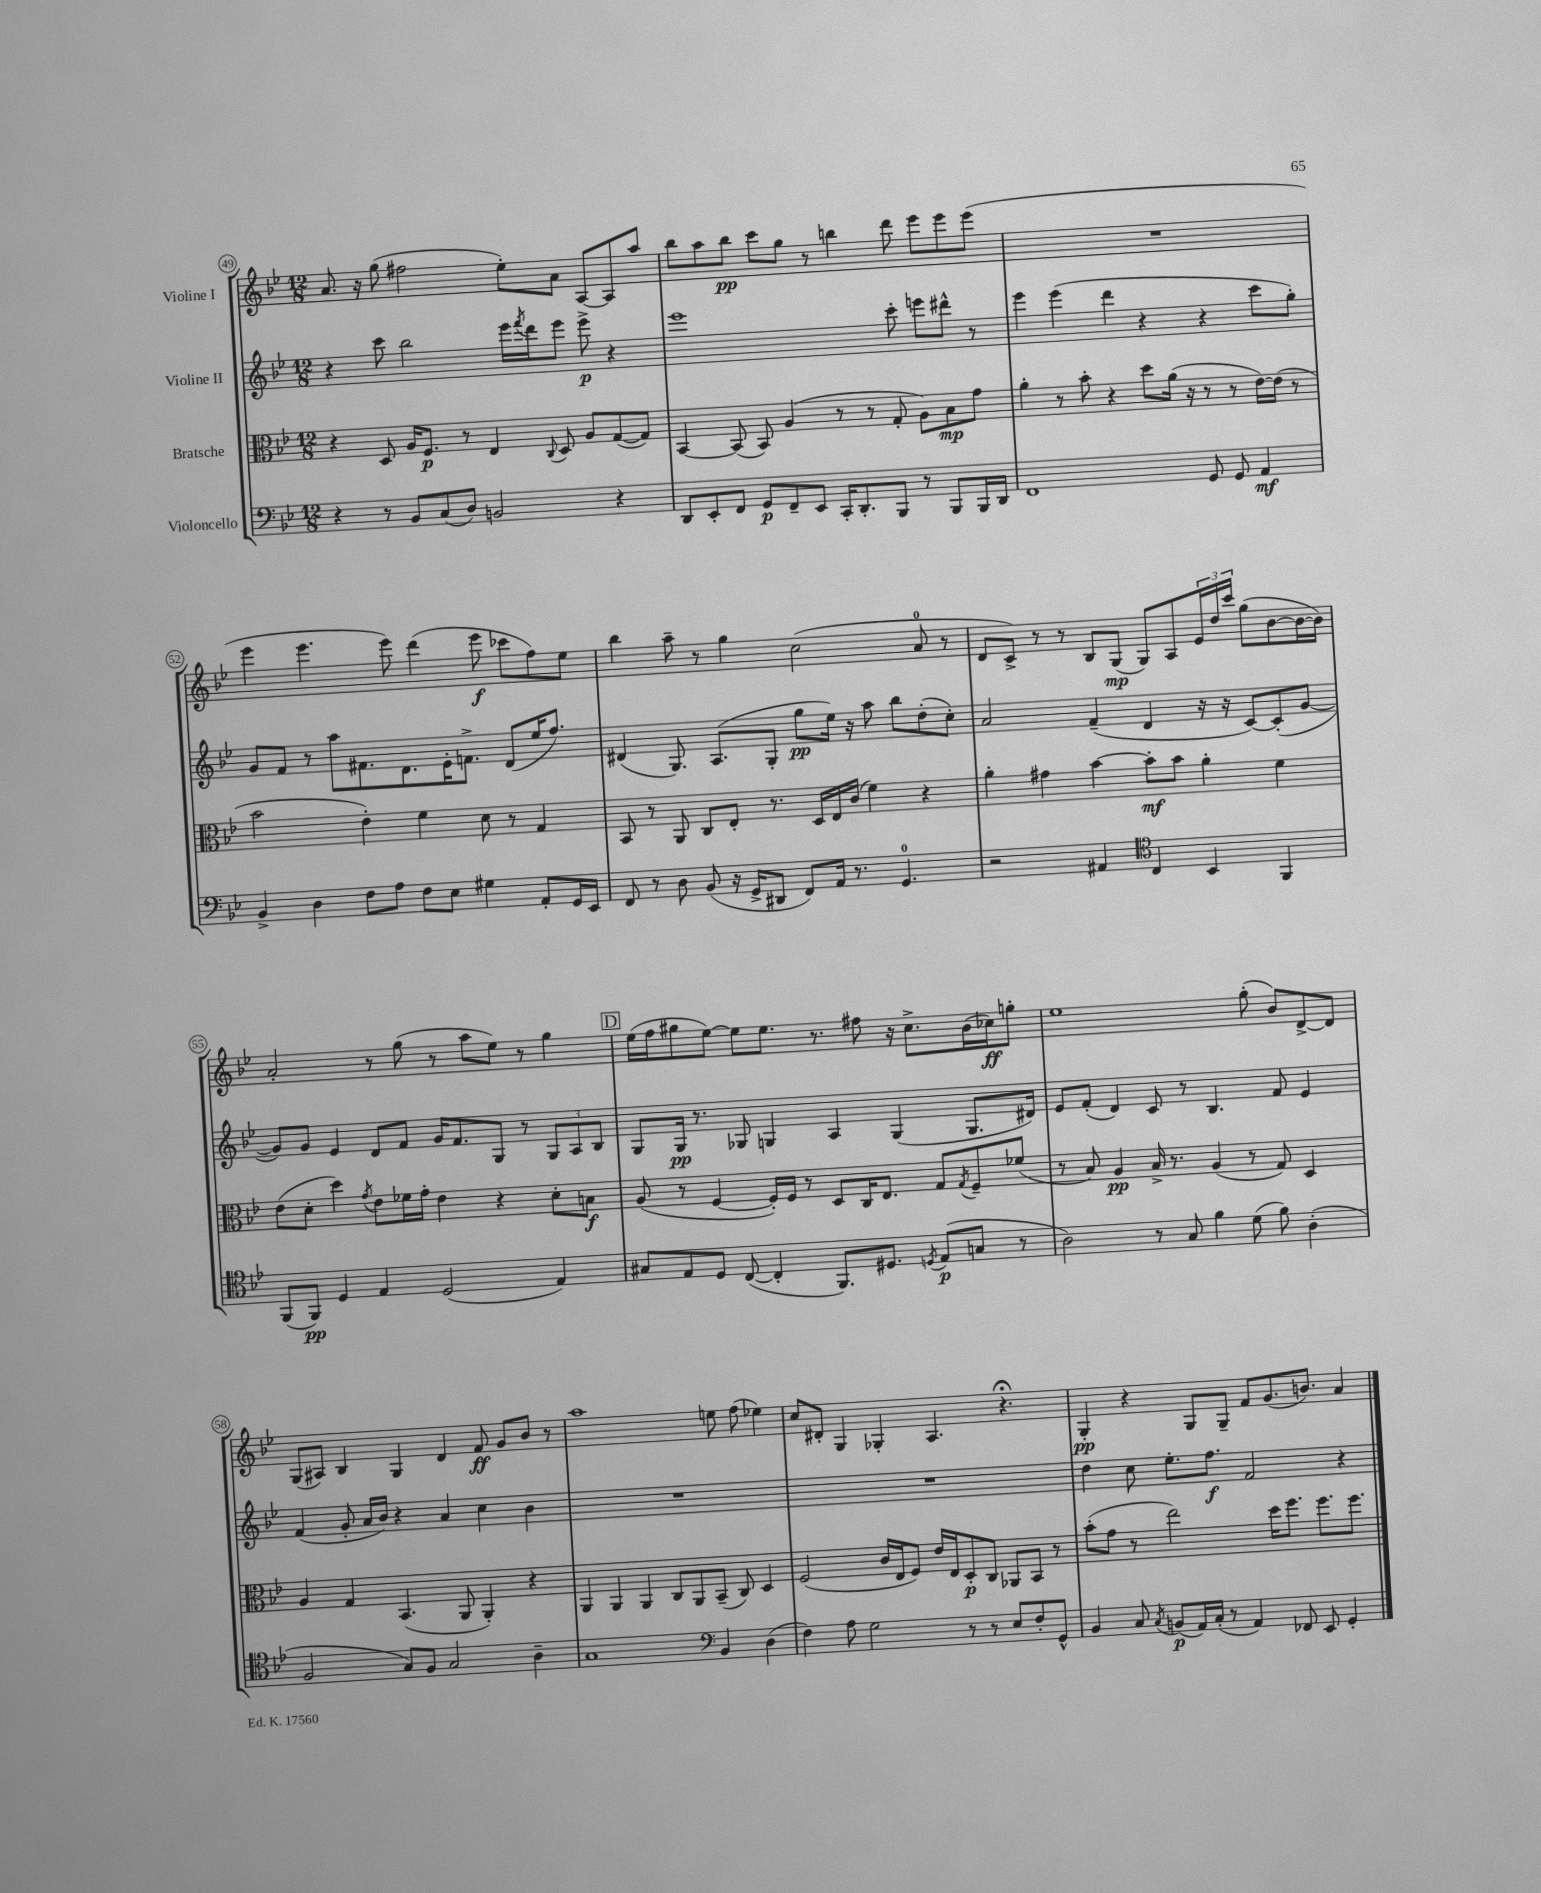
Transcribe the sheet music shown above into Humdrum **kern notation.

**kern	**dynam	**kern	**dynam	**kern	**dynam	**kern	**dynam
*part4	*part4	*part3	*part3	*part2	*part2	*part1	*part1
*staff4	*staff4	*staff3	*staff3	*staff2	*staff2	*staff1	*staff1
*I"Violoncello	*	*I"Bratsche	*	*I"Violine II	*	*I"Violine I	*
*clefF4	*	*clefC3	*	*clefG2	*	*clefG2	*
*k[b-e-]	*	*k[b-e-]	*	*k[b-e-]	*	*k[b-e-]	*
*M12/8	*	*M12/8	*	*M12/8	*	*M12/8	*
=49	=49	=49	=49	=49	=49	=49	=49
4r	.	4r	.	4r	.	8.a/	.
.	.	.	.	.	.	16r	.
8r	.	8D/	.	8ccc\	.	(8gg\	.
8BB-/L	.	16A/KL	.	2bb-\	.	2ff#X\	.
.	.	8.F/J	p	.	.	.	.
(8C/	.	.	.	.	.	.	.
8D/J)	.	8r	.	.	.	.	.
2BBn/	.	4E-/	.	.	.	.	.
.	.	.	.	16eee-\LL	.	8ee-'\L)	.
.	.	.	.	8qfff/	.	.	.
.	.	.	.	16ddd\J	.	.	.
.	.	8qqC/	.	.	.	.	.
.	.	8D/	.	8eee-\J	.	8a\J	.
.	.	8A/L	.	8eee-^\	p	[8A/L	.
4r	.	([8G/	.	4r	.	8A/]	.
.	.	8G/J])	.	.	.	8aa/J	.
=50	=50	=50	=50	=50	=50	=50	=50
8DD/L	.	[4BB-/	.	1eee-	.	8bb-\L	.
8EE-'/	.	.	.	.	.	8aa\	.
8FF/J	.	(8BB-/]	.	.	.	8bb-\J	pp
8GG/L	p	8BB-/)	.	.	.	8ccc\L	.
8FF~/	.	(4A/	.	.	.	8gg\J	.
8EE-/J	.	.	.	.	.	8r	.
16CC'/KL	.	8r	.	.	.	4bbn\	.
8.DD'/	.	.	.	.	.	.	.
.	.	8r	.	.	.	.	.
8BBB-/J	.	8G'/	.	8ccc'\	.	8ddd\	.
8r	.	8A\L)	.	8eeen\L	.	8eee-\L	.
8BBB-/L	.	8B-\	mp	8ddd#X^^\J	.	8eee-\	.
16BBB-/L	.	8g\J	.	8r	.	(8eee-\J	.
16DD/JJ	.	.	.	.	.	.	.
=51	=51	=51	=51	=51	=51	=51	=51
1FF	.	4a'\	.	4eee-\	.	1.r	.
.	.	8r	.	(4eee-\	.	.	.
.	.	8b-'\	.	.	.	.	.
.	.	4r	.	4ddd\	.	.	.
.	.	8dd\L	.	4r	.	.	.
.	.	(16a\Jk	.	.	.	.	.
.	.	16r	.	.	.	.	.
8GG/	.	8r	.	4r	.	.	.
8GG/	.	8r	.	.	.	.	.
4AA/	mf	[16e-\LL)	.	8ccc\L	.	.	.
.	.	(16e-\JJ]	.	.	.	.	.
.	.	8r	.	8gg'\J)	.	.	.
!!LO:LB:g=z
=52	=52	=52	=52	=52	=52	=52	=52
4BB-^/	.	2b-\	.	8g/L	.	4eee-\	.
.	.	.	.	8f/J	.	.	.
4D\	.	.	.	8r	.	4.eee-\	.
.	.	.	.	8aa\L	.	.	.
8F\L	.	4e-'\)	.	8.f#X\	.	.	.
8A\J	.	.	.	.	.	8eee-\)	.
.	.	.	.	8.d\	.	.	.
8F\L	.	4f\	.	.	.	(4ddd\	.
8E-\J	.	.	.	16e-'\K	.	.	.
.	.	.	.	8.fn^\J	.	.	.
4G#X\	.	8d\	.	.	.	8eee-\	f
.	.	8r	.	(8d/L	.	8ccc-X\L	.
8AA'/L	.	4G/	.	16ee-/K	.	8ff\)	.
.	.	.	.	8.ff/J)	.	.	.
16GG/L	.	.	.	.	.	8ee-\J	.
16EE-/JJ	.	.	.	.	.	.	.
=53	=53	=53	=53	=53	=53	=53	=53
8FF/	.	8BB-/	.	(4d#X/	.	4bb-\	.
8r	.	8r	.	.	.	.	.
8D\	.	8AA/	.	8.G/)	.	8aa~\	.
(8BB-/	.	8C/L	.	.	.	8r	.
.	.	.	.	(8.A/L	.	.	.
16r	.	8E-'/J	.	.	.	4gg\	.
16GG^/KL	.	.	.	.	.	.	.
8DD#X/J	.	8.r	.	8G'/J	.	.	.
8FF/L)	.	.	.	8gg\L	pp	(2cc\	.
.	.	16D/LL	.	.	.	.	.
16AA/Jk	.	16E-/	.	16ee-\Jk)	.	.	.
8.r	.	(16c/JJ	.	16r	.	.	.
.	.	4f\)	.	8aa\	.	.	.
4.GG/	.	.	.	8bb-\L	.	.	.
.	.	4r	.	(8dd'\	.	8a/	.
.	.	.	.	8cc'\J)	.	8r	.
=54	=54	=54	=54	=54	=54	=54	=54
2r	.	4a'\	.	2a/	.	8d/L	.
.	.	.	.	.	.	8c^/J)	.
.	.	4g#X\	.	.	.	8r	.
.	.	.	.	.	.	8r	.
4AA#X/	.	[4b-\	.	(4f~/	.	8B-/L	.
.	.	.	.	.	.	(8G/J	mp
*clefC4	*	*	*	*	*	*	*
4C/	.	8b-'\L]	mf	4d/	.	8G/L)	.
.	.	8b-\J	.	.	.	8A/	.
4BB-/	.	4a'\	.	16r	.	24e-/L	.
.	.	.	.	.	.	24dd/	.
.	.	.	.	16r	.	.	.
.	.	.	.	.	.	24ccc/JJ	.
.	.	.	.	[8c/L)	.	(8gg\L	.
4FF/	.	4f\	.	(8c'/]	.	[8b-\	.
.	.	.	.	[8g/J	.	16b-\L_	.
.	.	.	.	.	.	16b-\JJ])	.
!!LO:LB:g=z
=55	=55	=55	=55	=55	=55	=55	=55
(8FF/L	.	(8e-\L	.	8g/L])	.	2a'/	.
8FF/J)	pp	8d'\J	.	8g/J	.	.	.
4D/	.	4dd\)	.	4e-/	.	.	.
.	.	8qg/	.	.	.	.	.
4E-/	.	8e-\L	.	8d/L	.	8r	.
.	.	16f-X\L	.	8f/J	.	(8gg\	.
.	.	16g'\JJ	.	.	.	.	.
(2D/	.	4e-\	.	16g/KL	.	8r	.
.	.	.	.	8.f/	.	.	.
.	.	.	.	.	.	8aa\L	.
.	.	4r	.	8G/J	.	8ee-\J)	.
.	.	.	.	8r	.	8r	.
4E-/)	.	8d'\L	.	12G/L	.	4gg\	.
.	.	.	.	12A/	.	.	.
.	.	8Bn\J	f	.	.	.	.
.	.	.	.	12B-/J	.	.	.
!!LO:REH:place=s1:t=D
=56	=56	=56	=56	=56	=56	=56	=56
8G#X/L	.	(8A/	.	8G/L	.	(16ee-\LL	.
.	.	.	.	.	.	16ff\J	.
8E-/	.	8r	.	16G/Jk	pp	8gg#X\	.
.	.	.	.	8.r	.	.	.
8D/J	.	[4F/	.	.	.	[8ee-\J)	.
([8C/	.	.	.	8G-X/	.	8ee-\L]	.
4C'/]	.	16F'/LL])	.	4Gn/	.	8.ee-\J	.
.	.	16F/JJ	.	.	.	.	.
.	.	8r	.	.	.	.	.
.	.	.	.	.	.	8.r	.
8.FF/L)	.	8D/L	.	4A/	.	.	.
.	.	16C/K	.	.	.	8ff#X\	.
8.D#X/J	.	8.E-/J	.	.	.	.	.
.	.	.	.	(4G/	.	16r	.
.	.	.	.	.	.	8.cc^\L	.
8qDn/	.	.	.	.	.	.	.
(8E-/L	p	8G/L	.	.	.	.	.
.	.	8qG/	.	.	.	.	.
8Gn/J	.	8F~/	.	8.G/L	.	(16b-\L	.
.	.	.	.	.	.	16cc-X\J)	ff
8r	.	(8f-X/J	.	.	.	8ggn'\J	.
.	.	.	.	16d#X/Jk)	.	.	.
=57	=57	=57	=57	=57	=57	=57	=57
2A\)	.	8r	.	8e-/L	.	1ee-	.
.	.	8B-/)	.	(8f'/J	.	.	.
.	.	4A/	pp	4d/)	.	.	.
8r	.	16B-^/	.	8c/	.	.	.
.	.	8.r	.	.	.	.	.
8G/	.	.	.	8r	.	.	.
4f\	.	(4A/	.	4.B-/	.	.	.
(8d\	.	8r	.	.	.	(8gg'\	.
8f\)	.	8G/)	.	8f/	.	8b-/L)	.
(4A'\	.	4D/	.	4e-/	.	[8d^/	.
.	.	.	.	.	.	8d/J]	.
!!LO:LB:g=z
=58	=58	=58	=58	=58	=58	=58	=58
2F/	.	4A/	.	(4f/	.	(8G/L	.
.	.	.	.	.	.	8A#X/J)	.
.	.	4G/	.	8g'/	.	4B-/	.
.	.	.	.	16a/LL	.	.	.
.	.	.	.	16b-/JJ)	.	.	.
8G/L)	.	(4.BB-/	.	4r	.	4G/	.
8F/J	.	.	.	.	.	.	.
2G/	.	.	.	4a/	.	4d/	.
.	.	8AA/	.	.	.	.	.
.	.	4AA'/)	.	4cc\	.	8f/	ff
.	.	.	.	.	.	8g/L	.
4A~\	.	4r	.	4b-\	.	8b-/J	.
.	.	.	.	.	.	8r	.
=59	=59	=59	=59	=59	=59	=59	=59
1G	.	4AA/	.	1.r	.	1aa	.
.	.	4AA/	.	.	.	.	.
.	.	4AA/	.	.	.	.	.
.	.	8C/L	.	.	.	.	.
.	.	8AA/	.	.	.	.	.
*clefF4	*	*	*	*	*	*	*
4BB-/	.	(8BB-~/J	.	.	.	8een\	.
.	.	8C/)	.	.	.	(8ff\	.
(4D\	.	4D/	.	.	.	4ee-X\)	.
=60	=60	=60	=60	=60	=60	=60	=60
4F\)	.	(2F/	.	1.r	.	8cc/L	.
.	.	.	.	.	.	8d#X'/J	.
8A\	.	.	.	.	.	4G/	.
2G\	.	.	.	.	.	.	.
.	.	16c/LL	.	.	.	4G-X'/	.
.	.	16E-/J	.	.	.	.	.
.	.	8F/J)	.	.	.	.	.
.	.	16e-/LL	.	.	.	4.A/	.
.	.	16E-/J	.	.	.	.	.
8r	.	8D'/	p	.	.	.	.
8r	.	8C/J	.	.	.	.	.
8E-/L	.	8AA-X/L	.	.	.	4.r;<	.
8F'/	.	8BB-/J	.	.	.	.	.
8GG^^/J	.	8r	.	.	.	.	.
=61	=61	=61	=61	=61	=61	=61	=61
4BB-/	.	(8b-'\L	.	4dd\	.	4G'/	pp
.	.	8g\J	.	.	.	.	.
8C/	.	8r	.	8cc\	.	4r	.
8qC/	.	.	.	.	.	.	.
(8BBn/L	p	2ee-\)	.	8.ee-'\L	.	.	.
16AA/L)	.	.	.	.	.	8G/L	.
(16C'/JJ	.	.	.	8.ff\J	f	.	.
8r	.	.	.	.	.	8G~/J	.
4AA/)	.	.	.	2f/	.	8f/L	.
.	.	16dd\KL	.	.	.	(8.g/	.
.	.	8.ff\J	.	.	.	.	.
8FF-X/	.	.	.	.	.	.	.
.	.	.	.	.	.	8.bn/J)	.
8EE-/	.	8.ff\L	.	.	.	.	.
4GG'/	.	.	.	4r	.	4a/	.
.	.	8.ff\J	.	.	.	.	.
==	==	==	==	==	==	==	==
*-	*-	*-	*-	*-	*-	*-	*-
